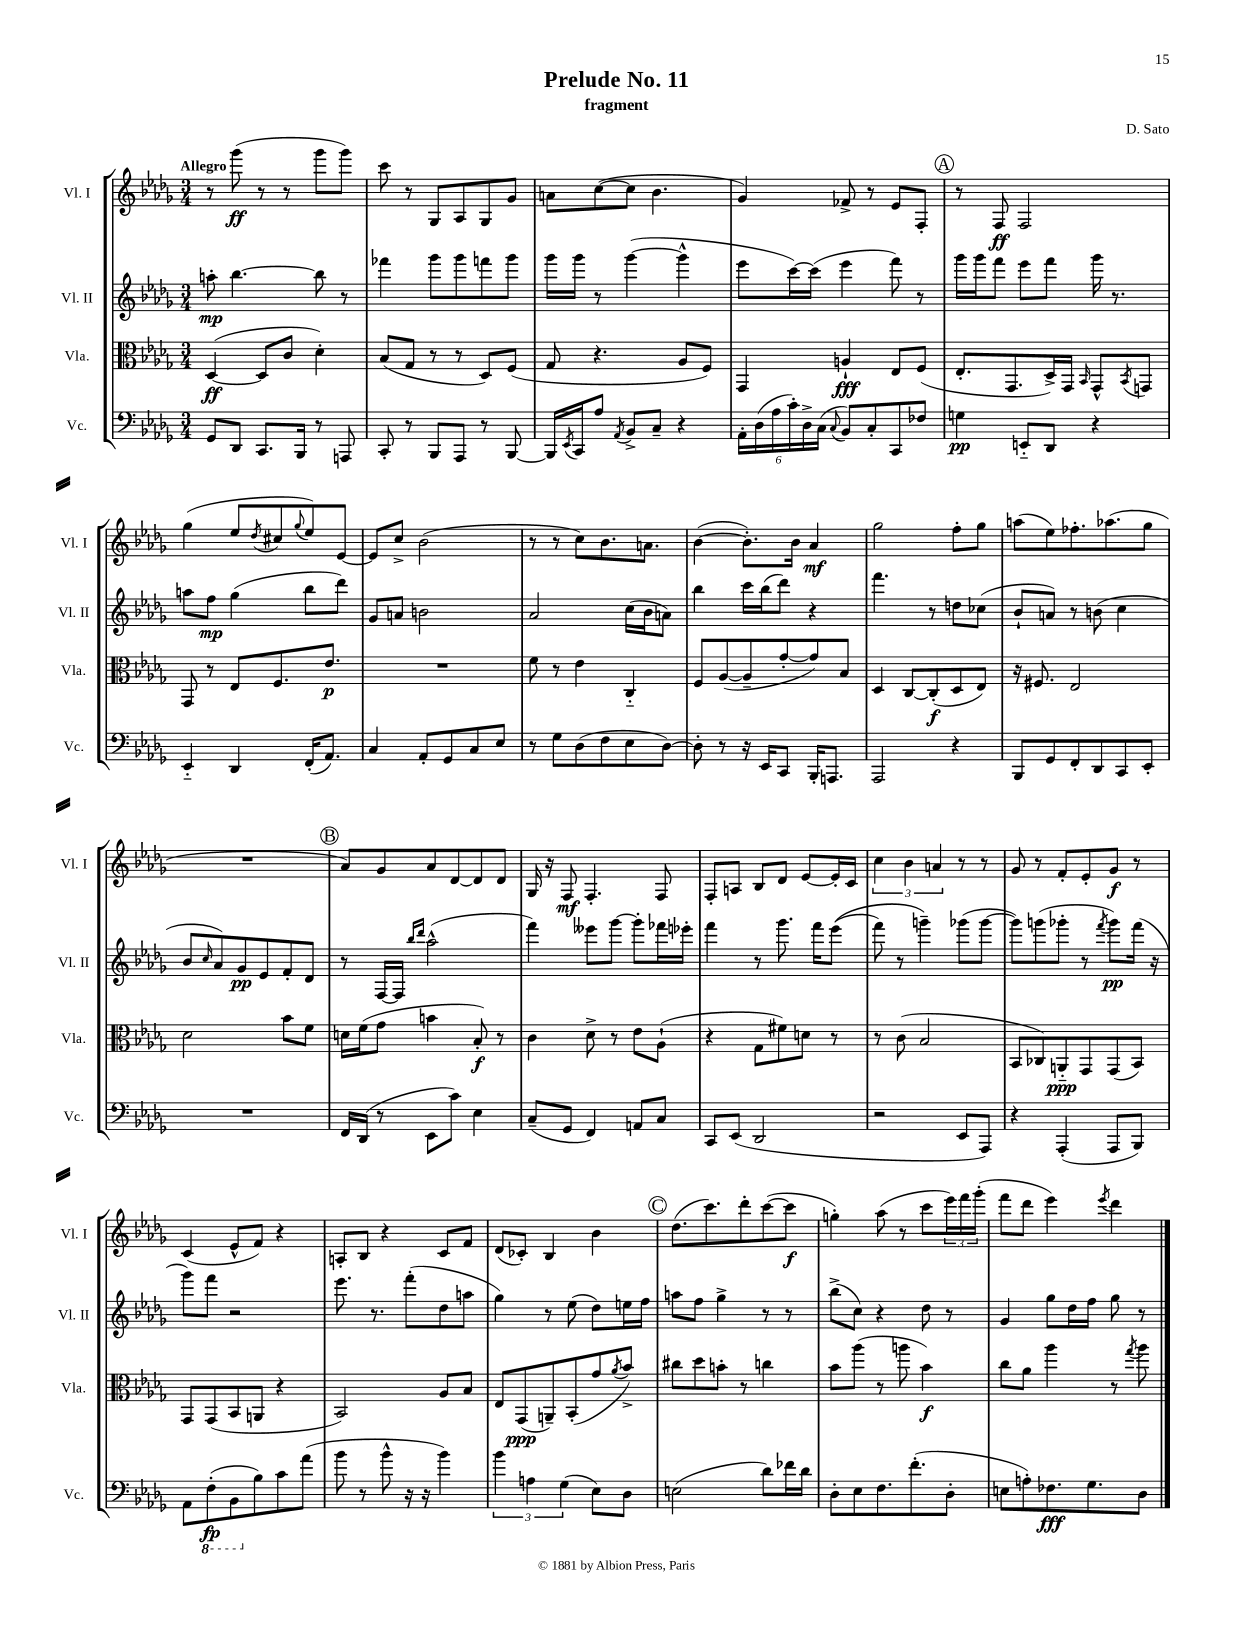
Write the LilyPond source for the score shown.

\header { title = "Prelude No. 11" composer = "D. Sato" subtitle = "fragment" }
<<
\new StaffGroup <<
\new Staff = "s0" \with { instrumentName = "Vl. I" shortInstrumentName = "Vl. I" } {
    \clef treble \key des \major \numericTimeSignature \time 3/4 \tempo "Allegro"
    r8 ges'''8\ff( r8 r8 ges'''8 ges'''8) |
    c'''8 r8 ges8 aes8 ges8 ges'8 |
    a'8 c''8~( c''8 bes'4. |
    ges'4) fes'8-> r8 ees'8 f8-. |
    \mark \markup { \circle "A" } r8 f8\ff f2 |
    ges''4( ees''8 \acciaccatura { des''8 } cis''8 \appoggiatura { ges''8 } ees''8) ees'8~ |
    ees'8 c''8-> bes'2( |
    r8 r8 c''8) bes'8. a'8. |
    bes'4~( bes'8.-.) bes'16 aes'4\mf |
    ges''2 f''8-. ges''8 |
    a''8( ees''8) fes''8.-. aes''8.( ges''8 |
    R2. |
    \mark \markup { \circle "B" } aes'8) ges'8 aes'8 des'8~ des'8 des'8 |
    ges16 r16 f8\mf f4.-. f8 |
    f8-. a8 bes8 des'8 ees'8~ ees'16-. c'16 |
    \tuplet 3/2 { c''4 bes'4 a'4 } r8 r8 |
    ges'8 r8 f'8-. ees'8-. ges'8\f r8 |
    c'4( ees'8-^ f'8) r4 |
    a8-. bes8 r4 c'8 f'8 |
    des'8( ces'8-.) bes4 bes'4 |
    \mark \markup { \circle "C" } des''8.( c'''8.) des'''8-. c'''8~( c'''8\f |
    g''4-.) aes''8( r8 c'''8 \tuplet 3/2 { ees'''16) f'''16 ges'''16-.( } |
    f'''8 des'''8 ees'''4) \acciaccatura { ees'''8 } des'''4 \bar "|." |
}
\new Staff = "s1" \with { instrumentName = "Vl. II" shortInstrumentName = "Vl. II" } {
    \clef treble \key des \major \numericTimeSignature \time 3/4
    a''8-.\mp bes''4.~ bes''8 r8 |
    fes'''4 ges'''8 ges'''8 f'''8 ges'''8 |
    ges'''16 ges'''16 r8 ges'''4~( ges'''4-^ |
    ees'''8 c'''16~) c'''16( ees'''4 f'''8) r8 |
    \mark \markup { \circle "A" } ges'''16 ges'''16 f'''8 ees'''8 f'''8 ges'''16 r8. |
    a''8 f''8\mp ges''4( bes''8 des'''8) |
    ges'8 a'8 b'2 |
    aes'2 c''16( bes'16 a'8) |
    bes''4 c'''16 bes''16( des'''8) r4 |
    f'''4. r8 d''8 ces''8( |
    bes'8-! a'8) r8 b'8( c''4 |
    bes'8 \grace { c''16 } aes'8) ges'8\pp ees'8 f'8-. des'8 |
    \mark \markup { \circle "B" } r8 f16~ f16 \grace { bes''16 des'''16 } aes''2-^( |
    f'''4) eeses'''8 ges'''8~ ges'''8-. fes'''16 ees'''16-. |
    f'''4 r8 ges'''8. f'''16 ees'''8(\( |
    f'''8) r8 g'''4--\) ges'''8( ges'''8~ |
    ges'''8) g'''8( ges'''8-. r8 \acciaccatura { f'''8 } ges'''8\pp) f'''16( r16 |
    ges'''8) f'''8 r2 |
    ees'''8. r8. f'''8-.( des''8 a''8 |
    ges''4) r8 ees''8( des''8) e''16 f''16 |
    \mark \markup { \circle "C" } a''8 f''8 ges''4-> r8 r8 |
    bes''8->( c''8) r4 des''8 r8 |
    ges'4 ges''8 des''16 f''16 ges''8 r8 \bar "|." |
}
\new Staff = "s2" \with { instrumentName = "Vla." shortInstrumentName = "Vla." } {
    \clef alto \key des \major \numericTimeSignature \time 3/4
    des4~\ff( des8 c'8 des'4-.) |
    bes8( ges8 r8 r8 des8) f8( |
    ges8 r4. aes8 f8) |
    ges,4 a4-!\fff ees8 f8( |
    \mark \markup { \circle "A" } ees8.-. ges,8. des16->) ges,16 \grace { bes,16 } ges,8-^ \acciaccatura { bes,8 } g,8 |
    ges,8 r8 ees8 f8. ees'8.\p |
    R2. |
    f'8 r8 ees'4 c4-_ |
    f8 aes8~( aes8-- ges'8~-. ges'8) bes8 |
    des4 c8~ c8-.\f( des8 ees8) |
    r16 fis8. ees2 |
    des'2 bes'8 f'8 |
    \mark \markup { \circle "B" } d'16 f'16( ges'8 b'4 bes8-.\f) r8 |
    c'4 des'8-> r8 ees'8 aes8-!( |
    r4 ges8 fis'8) d'8 r8 |
    r8 c'8( bes2 |
    bes,8 ces8) a,8-_\ppp ges,8 ges,8( bes,8) |
    ges,8 ges,8( bes,8 a,8 r4 |
    bes,2) aes8 bes8 |
    ees8 ges,8\ppp( a,8--) bes,8-.( ges'8 \acciaccatura { aes'8 } bes'8->) |
    \mark \markup { \circle "C" } cis''8 des''8 b'8-. r8 c''4 |
    bes'8 aes''8( r8 a''8 bes'4\f) |
    c''8 aes'8 aes''4 r8 \acciaccatura { ges''8 } aes''8 \bar "|." |
}
\new Staff = "s3" \with { instrumentName = "Vc." shortInstrumentName = "Vc." } {
    \clef bass \key des \major \numericTimeSignature \time 3/4
    ges,8 des,8 c,8. bes,,16 r8 a,,8 |
    c,8-. r8 bes,,8 aes,,8 r8 bes,,8~ |
    bes,,16 \acciaccatura { ees,8 } c,16 aes8 \acciaccatura { aes,8 } bes,8-> c8-- r4 |
    \tuplet 6/4 { aes,16-. des16( aes16 c'16-.) des16-> c16( } \appoggiatura { c8 } bes,8) c8-. c,8 fes8 |
    \mark \markup { \circle "A" } g4\pp e,8-_ des,8 r4 |
    ees,4-_ des,4 f,16-.( aes,8.) |
    c4 aes,8-. ges,8 c8 ees8 |
    r8 ges8 des8( f8 ees8 des8~) |
    des8-. r8 r16 ees,16 c,8 bes,,16-. a,,8. |
    aes,,2 r4 |
    bes,,8 ges,8 f,8-. des,8 c,8 ees,8-. |
    R2. |
    \mark \markup { \circle "B" } f,16 des,16( r8 ees,8 c'8) ees4 |
    c8--( ges,8 f,4) a,8 c8 |
    c,8 ees,8( des,2 |
    r2 ees,8 aes,,8) |
    r4 aes,,4-.( aes,,8 bes,,8) |
    aes,8 \ottava #-1 f,8-.\fp( bes,,8 \ottava #0 bes8) c'8 aes'8( |
    bes'8 r8 bes'8-^ r16 r16 bes'4) |
    \tuplet 3/2 { bes'4 a4 ges4( } ees8) des8 |
    \mark \markup { \circle "C" } e2( des'8) fes'16 des'16 |
    des8-. ees8 f8. f'8.-.( des8-. |
    e8 a8-.) fes8.\fff ges8. des8 \bar "|." |
}
>>
>>
\layout { \context { \Score \remove "Bar_number_engraver" } }
